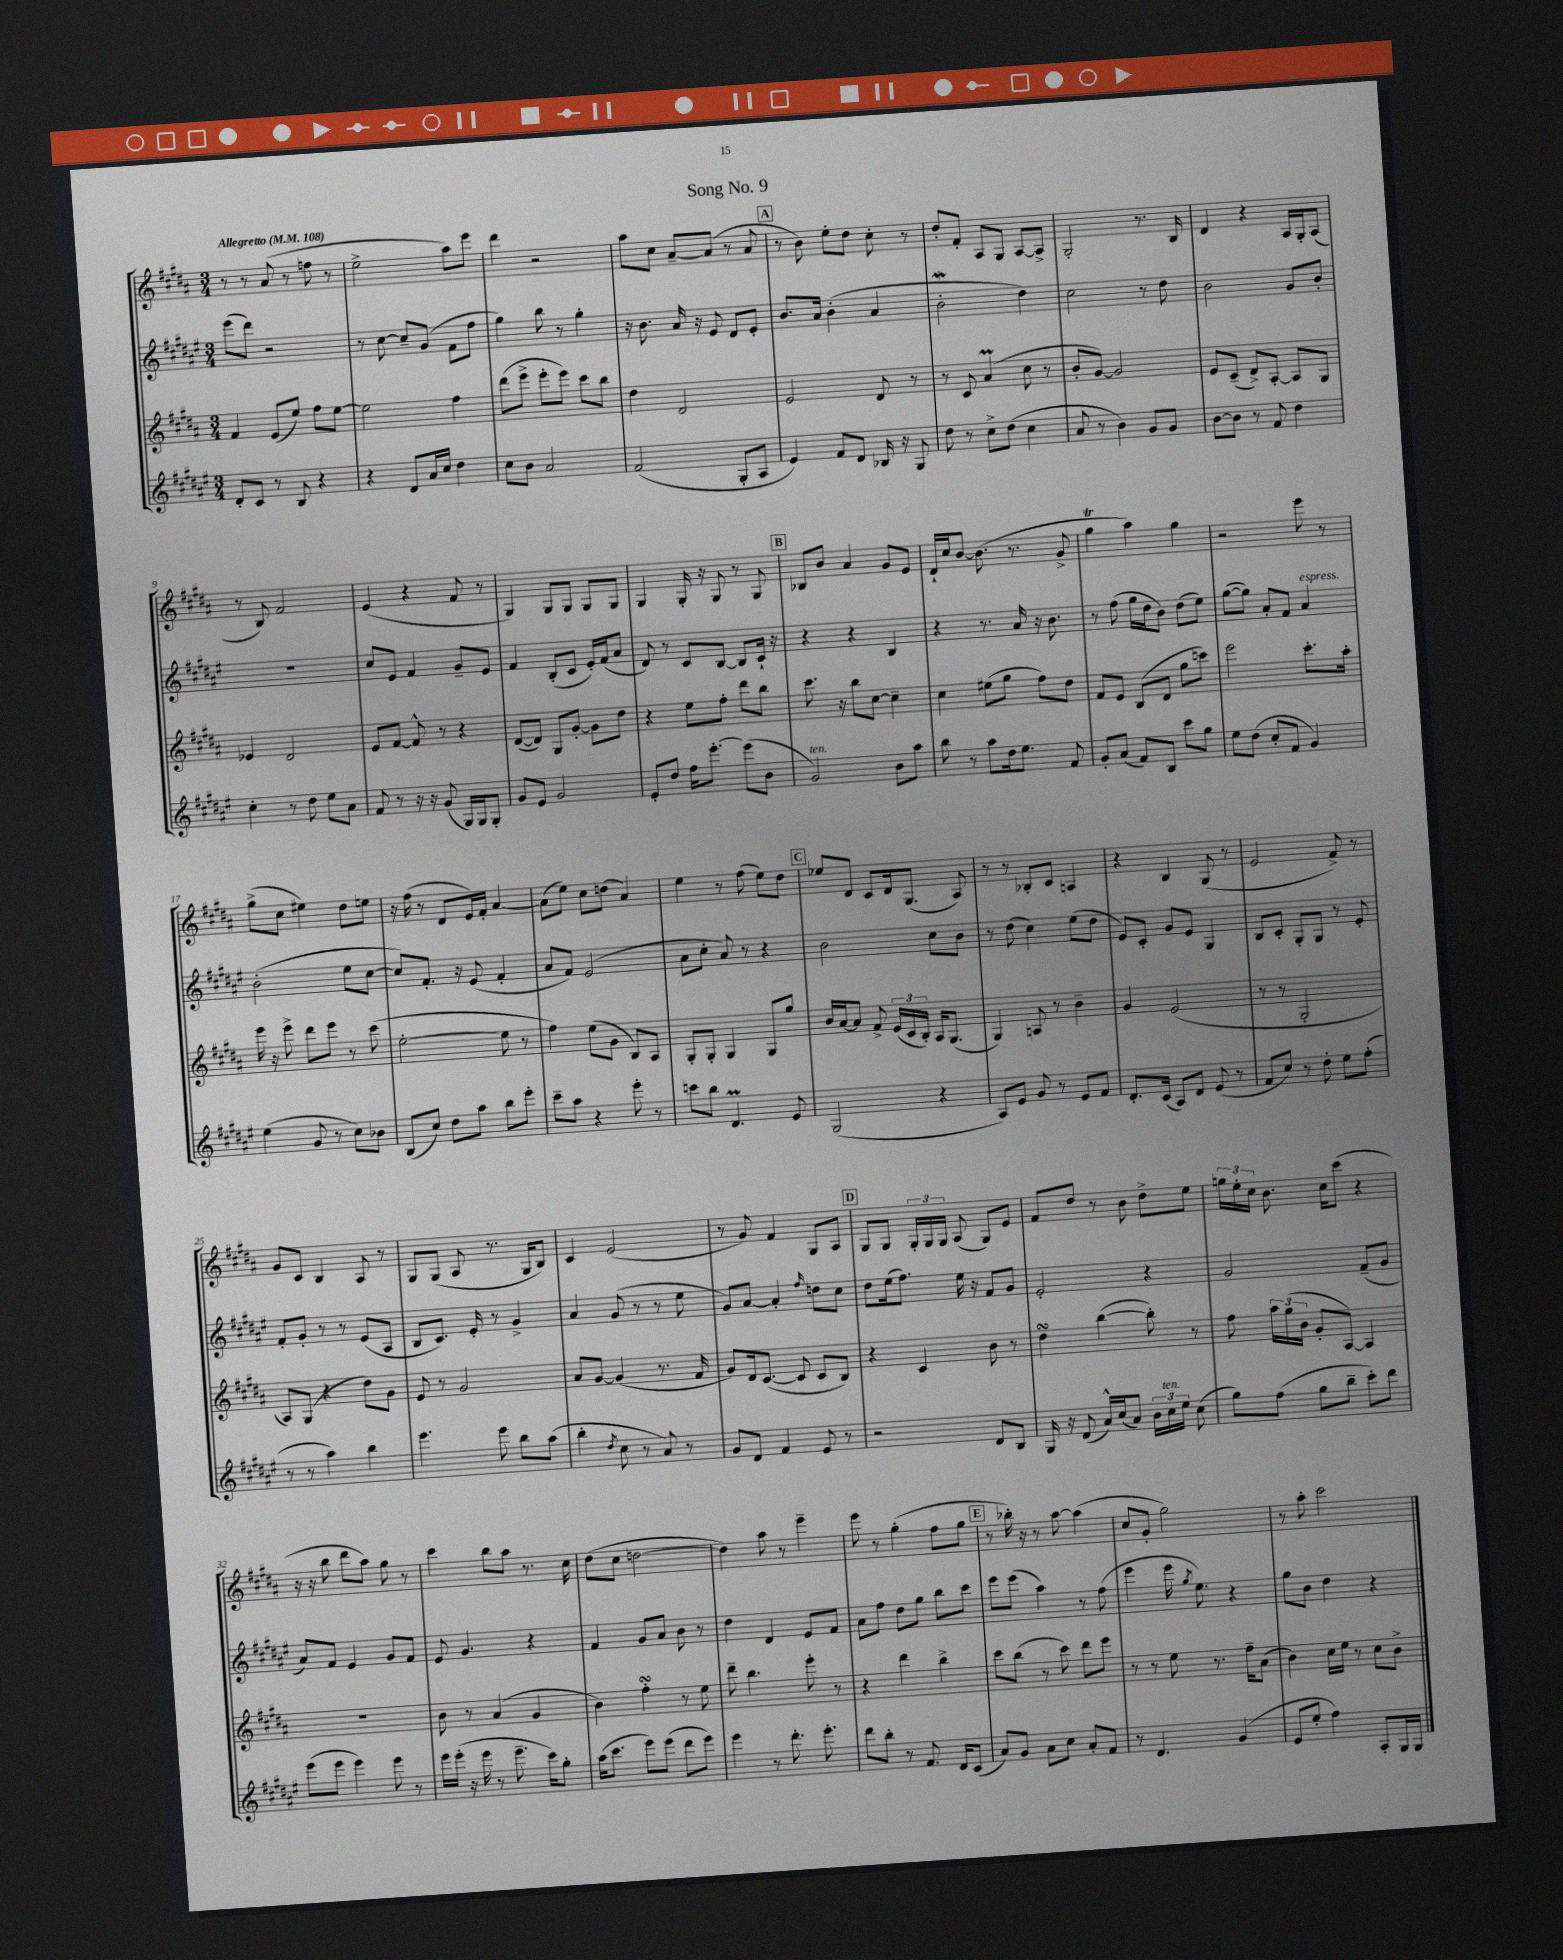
\header { title = "Song No. 9" }
<<
\new StaffGroup <<
\new Staff = "s0" {
    \clef treble \key b \major \numericTimeSignature \time 3/4 \tempo "Allegretto" 4 = 108
    \autoBeamOff r8 r8 ais'8( r8 f''8 r8 |
    e''2-> ais''8[) e'''8] |
    dis'''4 r2 |
    ais''8[ cis''8] ais'8[~-- ais'8]( r8 ais'8 |
    \mark \markup { \box "A" } r8 b'8) e''8[-. dis''8] cis''8-. r8 |
    dis''8[-. fis'8]-. ais8[ gis8] ais8[~ ais8]-> |
    gis2-. r8. b16 |
    dis'4 r4 ais16[ gis16-. ais8]( |
    r8 b8) fis'2 |
    e'4( r4 fis'8 r8 |
    gis4) gis8[ gis8] gis8[ gis8] |
    gis4 gis16-. r16 gis8 r8 gis8 |
    \mark \markup { \box "B" } bes8[ b'8] ais'4 gis'8[ e'8] |
    dis'16[-! cis''16 b'8]~ b'8.( r8. gis'8-> |
    gis''4\trill ais''4) gis''4 |
    r2 e'''8 r8 |
    gis''8[->( cis''8] eis''4) dis''8[ e''8] |
    r16 fis''16( r8 dis'8[ e'16) fis'16]-. ais'4~ |
    ais'8[( e''8]) cis''8[ d''8]( ais'4) |
    e''4 r8 fis''8( e''8[) dis''8] |
    \mark \markup { \box "C" } ees''8[ dis'8] cis'8[ dis'16 gis8.]( ais8) |
    r8 r8 bes8[-. cis'8] a4 |
    r4 b4 gis8( r8 |
    e'2 fis'8->) r8 |
    gis'8[ cis'8] b4 ais8 r8 |
    gis8[ gis8]( ais8 r8. gis16[ b8]) |
    cis'4 e'2( |
    r8 gis'8) fis'4 gis8[ ais8] |
    \mark \markup { \box "D" } gis8[ gis8] \tuplet 3/2 { gis16[-. gis16 gis16] } ais8( gis8[) e'8] |
    fis'8[ dis''8] r8 b'8 dis''8[-> e''8] |
    \tuplet 3/2 { g''16[ e''16-. cis''16] } b'8. cis''16[ cis'''8]( r4 |
    r16 r16 b''8 dis'''8[ ais''8]) gis''8 r8 |
    cis'''4 b''8[ ais''8] r8. cis''16 |
    dis''8[( cis''8] d''2~ |
    d''4) ais''8 r8 e'''4-- |
    e'''8 r8 gis''4-.( fis''8[ gis''8] |
    \mark \markup { \box "E" } r8 bes''16-.) r16 r8 ais''8~ ais''4( |
    cis''8[ gis'8]-. gis''2) |
    r8 ais''8-. cis'''2 \bar "|." |
}
\new Staff = "s1" {
    \clef treble \key fis \major \numericTimeSignature \time 3/4
    \autoBeamOff eis'''8[( dis'''8]) r2 |
    r8 cis''8~ cis''8[-- gis'8]( fis'8[ fis''8] |
    gis''4) b''8 r8 gis''4-. |
    r16 b'8. ais'16 r16 eis'8 dis'8[ eis'8]-. |
    \mark \markup { \box "A" } b'8.[ ais'16] b'4-.( ais'4 |
    b'2-.\mordent dis''4) |
    cis''2 r8 dis''8 |
    b'2 gis'8[ b'8]-. |
    R2. |
    cis''8[ eis'8] fis'4 gis'8[-- eis'8] |
    fis'4 b8[-.( cis'8] eis'16[-.) fis'16( ais'8] |
    dis'8) r8 cis'8[ b8]~ b8[ cis'16]-! r16 |
    \mark \markup { \box "B" } r4 r4 b4 |
    r4 r8. ais'16 r16 b'8. |
    r8 fis''8( gis''16[ dis''16 b'8]) dis''8[( eis''8]) |
    gis''8[~( gis''8]) ais'8[-. fis'8] ais'4^\markup { \italic "espress." } |
    b'2-.( eis''8[ cis''8]~ |
    cis''8[) fis'8.]-. r16 eis'8( fis'4-. |
    ais'8[ fis'8]) eis'2( |
    ais'8[ cis''8]-. ais'8) r8 r4 |
    \mark \markup { \box "C" } b'2 cis''8[ b'8] |
    r8 dis''8( cis''4) eis''8[( dis''8] |
    eis'8[) cis'8]-. gis'8[ eis'8] gis4 |
    b8[ cis'8]-. gis8[-. gis8] r8 eis'8-. |
    fis'8[-. gis'8]-. r8 r8 eis'8[( ais8] |
    b8[ cis'8.]) eis'16-. r8 gis'4-> |
    ais'4 gis'8( r8 r8 eis''8 |
    gis'8[) ais'8]~ ais'4-. \grace { fis''16 } d''8[ cis''8] |
    \mark \markup { \box "D" } dis''8[ eis''16( fis''8.]) eis''16 r16 fis'8[ gis'8] |
    eis'2-. r4 |
    gis'2 fis'8[--( gis'8] |
    ais'8[) fis'8] eis'4 gis'8[ fis'8] |
    eis'8 gis'4. r4 |
    fis'4 gis'8[ ais'8] b'8 r8 |
    dis''4 dis'4 eis'8[ fis'8] |
    ais'8[ fis''8] dis''8[ gis''8] b''8[ cis'''8] |
    \mark \markup { \box "E" } eis'''8[ eis'''8]( ais''4) r8 fis''8( |
    eis'''4 eis'''16 \acciaccatura { gis''8 } eis''8.) r4 |
    gis''8[ b'8] dis''4 r4 \bar "|." |
}
\new Staff = "s2" {
    \clef treble \key b \major \numericTimeSignature \time 3/4
    \autoBeamOff fis'4 e'8[( e''8]) fis''8[ e''8]~ |
    e''2 fis''4 |
    dis'''8[( e'''8]-> e'''8[-. e'''8]) cis'''8[ b''8] |
    dis''4 dis'2 |
    \mark \markup { \box "A" } e'2 dis'8 r8 |
    r8 cis'8 ais'4\prall( cis''8 r8 |
    b'8[-. gis'8]~) gis'2 |
    e'8[ cis'8]--( dis'8[->) ais8]~-. ais8[ gis8] |
    ees'4 dis'2 |
    e'8[ fis'8]~ fis'8-^ r8 r4 |
    dis'8[~( dis'8]) gis8[ gis'8]~-. gis'8[ dis''8] |
    r4 e''8[ fis''8]-. dis'''8[ b''8] |
    \mark \markup { \box "B" } cis'''8. r16 b''8[ cis''8]~ cis''4-- |
    cis''4 eis''8[( gis''8] fis''8[) dis''8] |
    fis'8[ e'8] b8[( dis'8] gis''8[ c'''8]) |
    e'''2 cis'''8.[-. ais''16]-. |
    e'''16 r16 e'''8-> dis'''8[ e'''8] r8 cis'''8( |
    e''2~-. e''8 r8 |
    fis''4) e''8[( gis'8] b8[) ais8] |
    gis8[-. gis8]-. gis4 gis8[ gis''8] |
    \mark \markup { \box "C" } b'16[ ais'16~ ais'8] fis'8-> \tuplet 3/2 { e'16[( cis'16 b16]-.) } ais16[ gis8.]( |
    gis4) a8 r8 b'4-- |
    gis'4 e'2( |
    r8 r8 gis2-. |
    ais8[) gis8]( r4 dis''8[) gis'8] |
    e'8 r8 gis'2 |
    ais'8[ gis'8]~ gis'4( r8. fis'16 |
    gis'8[) dis'16 cis'8.]~( cis'8 cis'8[ b8]) |
    \mark \markup { \box "D" } r4 cis'4 b'8 r8 |
    dis''4\turn b''4~( b''8-.) r8 |
    fis''8 \tuplet 3/2 { ais''16[ gis''16( b'16] } gis'8[-. ais8]~) ais4 |
    R2. |
    b'8 r8 ais'4( gis'4 |
    b'4) fis''4-.\turn r8 e''8 |
    dis'''8-- b''4. e'''8-. r8 |
    r4 dis'''4 b''4-> |
    \mark \markup { \box "E" } cis'''8[ b''8]( r8 cis'''8) dis'''8[ e'''8] |
    r8 r8 e''8 r8. fis''16[-- ais'8]( |
    b'4) cis''16[ e''16] r8 cis''8[ b'8]-> \bar "|." |
}
\new Staff = "s3" {
    \clef treble \key fis \major \numericTimeSignature \time 3/4
    \autoBeamOff dis'8[-. cis'8] r8 b8 r4 |
    r4 dis'8[ ais'16 cis''16] dis''4 |
    cis''8[ b'8] ais'2 |
    fis'2( gis8[-. ais8] |
    \mark \markup { \box "A" } eis'4) fis'8[ dis'8] bes16 r16 gis8 |
    dis''8 r8 cis''8[-> dis''8]( cis''4 |
    ais'8 r8 b'4) gis'8[ gis'8] |
    b'8[~ b'8] r8 fis'8 dis''4 |
    cis''4-. r8 dis''8 eis''8[ ais'8] |
    fis'8 r8 r16 r16 gis'8( gis16[) gis16 gis8]-. |
    gis'8[ eis'8] gis'2 |
    eis'8[-. dis''8] fis''16[ eis'''8.]~-. eis'''8[( b'8] |
    \mark \markup { \box "B" } gis'2^\markup { \italic "ten." }) b'8[ ais''8] |
    b''8 r8 ais''8[ dis''16 eis''8.] fis'8 |
    gis'8[-. ais'8]( fis'8[) b8] cis'''8[ gis''8] |
    eis''8[ dis''8]( cis''8[-. fis'8] gis'4) |
    eis''4( gis'8 r8 cis''8[) bes'8] |
    b8[( cis''8]) dis''8[ ais''8] b''8[ eis'''8]-. |
    cis'''8[-- ais''8] r4 eis'''8-. r8 |
    c'''8[ b''8] dis'4.\prall eis'8 |
    \mark \markup { \box "C" } gis2( r4 |
    ais8[) eis'8] gis'8 r8 eis'8[ fis'8] |
    dis'8.[-. cis'16]( ais8[) dis'8] eis'8( r8 |
    fis'8[ cis''8]) r8 dis''8-. eis''8[ fis''8]-.( |
    r8 r8 ais''4) b''4 |
    eis'''4. eis'''8 b''8[ ais''8]( |
    b''4-. \acciaccatura { dis''8 } cis''8 r8 ais'8) r8 |
    gis'8[ dis'8] fis'4 eis'8 r8 |
    \mark \markup { \box "D" } r2 dis'8[ b8] |
    gis16 r16 dis'8( ais'16[-^) cis''16( ais'8]) \tuplet 3/2 { b'16[ cis''16^\markup { \italic "ten." } eis''16] } cis''8( |
    gis''8[) fis''8]( gis''8[ b''8]-- cis'''8[-.) dis'''8] |
    eis'''8[( eis'''8] eis'''4) eis'''8 r8 |
    eis'''16[ eis'''16]-.( r16 eis'''16 r8 eis'''8.-- cis'''16[) gis''8]-. |
    ais''16[( cis'''8.] eis'''8[) eis'''8]( dis'''8[ eis'''8]) |
    eis'''4 r8 dis'''8.-. eis'''8.-. |
    dis'''8[ b''8]-. r8 fis'8. dis'16[ cis'8]( |
    \mark \markup { \box "E" } ais'8[) gis'8] ais'8[ cis''8] ais'8[-. fis'8] |
    r8 dis'4. gis'4( |
    eis'8[ eis''8]-. fis''4) ais8[-. gis16 gis16] \bar "|." |
}
>>
>>
